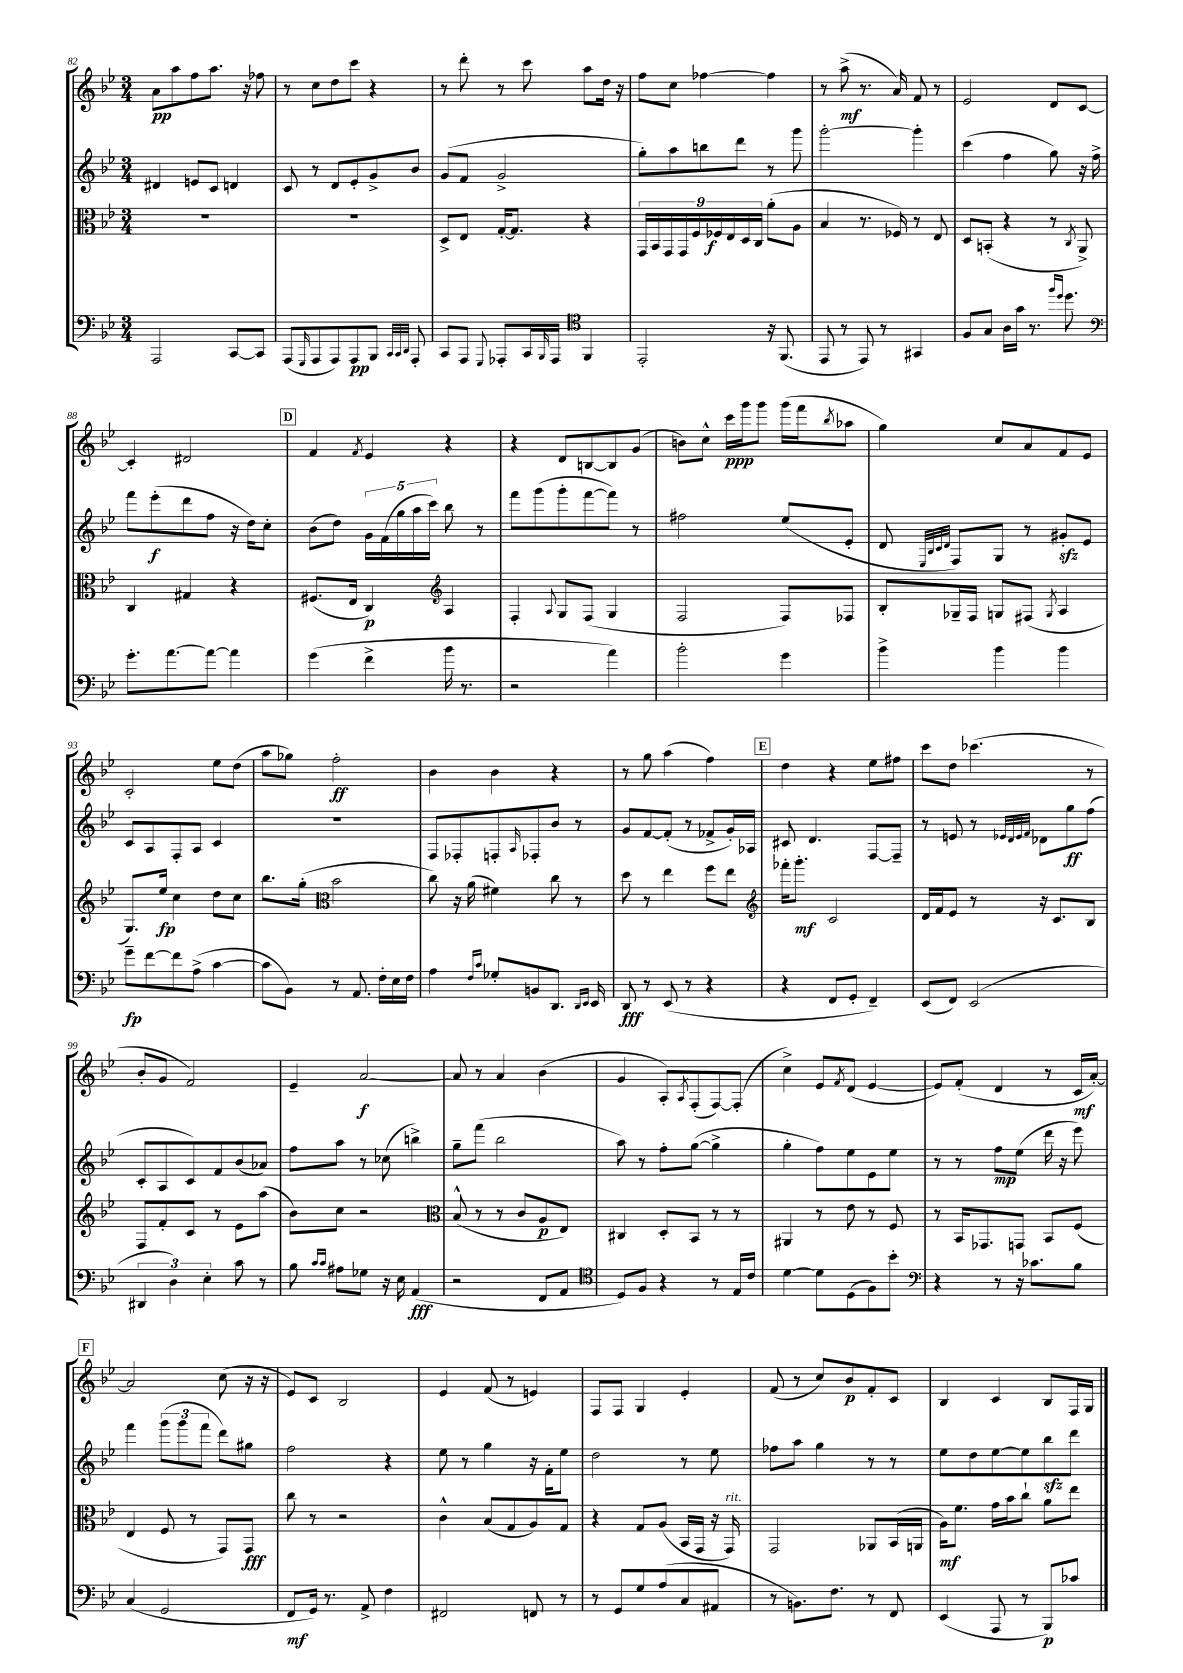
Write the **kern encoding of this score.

**kern	**kern	**kern	**kern
*staff4	*staff3	*staff2	*staff1
*clefF4	*clefC3	*clefG2	*clefG2
*k[b-e-]	*k[b-e-]	*k[b-e-]	*k[b-e-]
*M3/4	*M3/4	*M3/4	*M3/4
2AAA/	2.r	4d#/	8a\L
.	.	.	8aa\
.	.	8e/L	8ff\
.	.	8c/J	8.aa\J
[8CC/L	.	4d/	.
.	.	.	16r
8CC/]J	.	.	8ff-\
=	=	=	=
(8AAA/L	2.r	8c/	8r
16qqGGG/	.	.	.
8AAA/	.	8r	8cc\L
8AAA/)	.	8d/L	8dd\
8AAA/	.	8e-'/	8ccc\J
8BBB-/J	.	8g^/	4r
32qqCC/LLL	.	.	.
32qqCC/	.	.	.
32qqDD/JJJ	.	.	.
8AAA'/	.	8b-/J	.
=	=	=	=
8CC/L	8D^/L	(8g/L	8r
8AAA/J	8E-/J	8f/J	8ddd'\
8qqGGG/	.	.	.
8AAA-'/L	[16G'/LK	2g^/	8r
.	8.G/]J	.	.
16CC/L	.	.	8ccc\
16qqBBB-/	.	.	.
16AAA-/JJ	.	.	.
*clefC4	*	*	*
4FF/	4r	.	8aa\L
.	.	.	16dd\Jk
.	.	.	16r
=	=	=	=
2EE-'/	18GG/LL	8gg'\L)	8ff\L
.	18BB-/	.	.
.	18GG/	.	.
.	.	8aa\	8cc\J
.	18GG/	.	.
.	18F/	.	.
.	.	8bb\	[4ff-\
.	18F-/	.	.
.	18E-/	.	.
.	.	8ddd\J	.
.	18D/	.	.
.	18C/JJ	.	.
16r	(8a'\L	8r	4ff-\]
(8.FF/	.	.	.
.	8A\J	8ggg\	.
=	=	=	=
8EE-/	4B-/	[2ggg'\	8r
8r	.	.	(8aa^\
8EE-/)	8.r	.	8.r
8r	.	.	.
.	16F-/)	.	16a/)
4GG#/	8r	4ggg'\]	8f/
.	8E-/	.	8r
=	=	=	=
8F/L	8D/L	(4ccc\	2e-/
8G/J	(8BB'/J	.	.
16A\LL	4r	4ff\	.
16g\JJ	.	.	.
8.r	.	.	.
.	8r	8gg\)	8d/L
16qqff/LL	.	.	.
16qqdd/JJ	.	.	.
8.dd\	.	.	.
.	8qC/	.	.
.	8AA^/)	16r	[8c/J
.	.	16ff^\	.
=	=	=	=
*clefF4	*	*	*
8.g'\L	4C/	8fff\L	4c'/]
.	.	(8eee-'\	.
[8.a\	.	.	.
.	4G#/	8ddd\	2d#/
8a\_J	.	8ff\J	.
4a\]	4r	16r	.
.	.	16dd\LK)	.
.	.	8cc'\J	.
=	=	=	=
(4g\	(8.F#/L	(8b-\L	4f/
.	.	8dd\J)	.
.	16E-/Jk	.	.
.	.	.	8qf/
4f^\	4C/)	20g\LL	4e-/
.	.	(20f\	.
.	.	20gg\	.
.	.	20aa\	.
.	.	20ccc\JJ)	.
*	*clefG2	*	*
16b-\	4A/	8bb-\	4r
8.r	.	.	.
.	.	8r	.
=	=	=	=
2r	4F'/	8fff\L	4r
.	.	(8ggg\	.
.	8qqA/	.	.
.	8G/L	8ggg'\	8d/L
.	(8F/J	[8fff\	[8B/
4a\)	4G/	8fff\]J)	8B/]
.	.	8r	(8g/J
=	=	=	=
2b-'\	2F/	2ff#\	8b\L)
.	.	.	8cc^^\J
.	.	.	16ccc\LL
.	.	.	16ggg\J
.	.	.	8ggg\J
4g\	8F/L)	(8ee-/L	(16ggg\LL
.	.	.	16fff\J
.	.	.	8qbb-/
.	8F-/J	8e-'/J	8aa-\J
=	=	=	=
4b-^\	8B-'/L	8d/	4gg\)
.	.	32qqE-/LLL	.
.	.	32qqB-/	.
.	.	32qqc/	.
.	.	32qqd/JJJ	.
.	16G-~/L	8F/L)	.
.	16F/JJ	.	.
4b-\	8G/L	8G/J	8cc/L
.	(8F#/J	8r	8a/
.	8qG/	.	.
4b-\	4A/	8g#'/L	8f/
.	.	8e-/J	8e-/J
=	=	=	=
8g~\L	8.G/L)	8c/L	2c'/
[8f\	.	8A/	.
.	16ee-/Jk	.	.
8f\]	4cc\	8F'/	.
(8A^\J	.	8A/J	.
[4c\	8dd\L	4c/	8ee-\L
.	8cc\J	.	(8dd\J
=	=	=	=
8c\]L	8.bb-\L	2.r	8aa\L
8BB-\J)	.	.	8gg-\J)
.	(16gg'\Jk	.	.
*	*clefC3	*	*
8r	2b-\	.	2ff'\
8.AA/	.	.	.
16F'\LL	.	.	.
16E-\	.	.	.
16F\JJ	.	.	.
=	=	=	=
4A\	8cc\)	8F/L	4b-\
.	16r	8F-'/	.
.	(16a\	.	.
16qqF/LL	.	.	.
16qqc/JJ	.	.	.
8G-'/L	4f#\)	8F'/	4b-\
.	.	16qqA/	.
8BB/	.	8F-'/	.
8.DD/J	8cc\	8b-/J	4r
.	8r	8r	.
16qqDD/LL	.	.	.
16qqEE-/JJ	.	.	.
16EE-/	.	.	.
=	=	=	=
8DD/	8dd\	8g/L	8r
8r	8r	[8f/	8gg\
(8EE-/	4ee-\	(8f'/]J	(4aa\
8r	.	8r	.
4r	8ff\L	8f-^/L	4ff\)
.	8ee-\J	16g'/L)	.
.	.	16A-/JJ	.
=	=	=	=
*	*clefG2	*	*
4r	16fff-'\LK	8c#/	4dd\
.	8.ggg'\J	.	.
.	.	4.d/	.
8FF/L	2c/	.	4r
8GG'/J	.	.	.
4FF~/)	.	[8F/L	8ee-\L
.	.	8F~/]J	8ff#\J
=	=	=	=
(8EE-/L	16d/LL	8r	8ccc\L
.	16f/J	.	.
8FF/J)	8e-/J	8e/	8dd\J
(2EE-/	8r	8r	(4.ccc-\
.	.	32qqe-/LLL	.
.	.	32qqd/	.
.	.	32qqe-/	.
.	.	32qqf/JJJ	.
.	16r	8d-\L	.
.	8.c/L	.	.
.	.	8gg\	.
.	8B-/J	(8ff\J	8r
=	=	=	=
6DD#/	8F/L	8c'/L	8b-'/L
.	8f'/	8A/	8g/J
6D\)	.	.	.
.	8c/J	8c/)	2f/)
6E-'\	.	.	.
.	8r	8f/	.
8c\	8e-\L	(8b-/	.
8r	(8aa\J	8a-/J)	.
=	=	=	=
8B-\	8b-\L)	8ff\L	4e-~/
16qqc/LL	.	.	.
16qqc/JJ	.	.	.
8A#\L	8cc\J	8aa\J	.
8G-\J	2r	8r	[2a/
16r	.	(8cc-\	.
16E-\	.	.	.
(4AA/	.	4bb^\)	.
=	=	=	=
*	*clefC3	*	*
2r	(8B-^^/	8gg~\L	8a/]
.	8r	(8fff\J	8r
.	8r	2bb-\	4a/
.	8c/L	.	.
8FF/L	8A/	.	(4b-\
8AA/J	8E-/J)	.	.
=	=	=	=
*clefC4	*	*	*
8D/L)	4C#/	8aa\)	4g/
8F/J	.	8r	.
4r	8D'/L	8ff'\L	8A'/L)
.	.	.	8qA/
.	8BB-/J	([8gg\J	(8F'/
8r	8r	4gg^\]	[8F/)
16E-/LL	8r	.	(8F'/]J
16c/JJ	.	.	.
=	=	=	=
[4d\	4AA#/	4gg'\	4cc^\)
8d\]L	8r	8ff\L)	8e-/L
.	.	.	8qf/
(8D\	8e-\	8ee-\	(8d/J
8F\)	8r	8e-\	[4e-/
8b-'\J	8F/	8ee-\J	.
=	=	=	=
*clefF4	*	*	*
4r	8r	8r	8e-/]L)
.	16BB-/LK	8r	(8f'/J
.	8.GG-/	.	.
8r	.	8ff\L	4d/
16r	8GG/J	(8ee-\J	.
8.c-\L	.	.	.
.	8BB-/L	16ddd\	8r
.	.	16r	.
8B-\J	(8F/J	8eee-\)	16c/LL
.	.	.	[16a'/JJ)
=	=	=	=
(4C/	4E-/	4fff\	2a/]
2GG/	8F/	(12ggg\L	.
.	.	12ggg\	.
.	8r	.	.
.	.	12fff\J	.
.	8GG/L)	8ddd\L)	(8cc\
.	8GG/J	8gg#\J	16r
.	.	.	16r
=	=	=	=
8FF/L	8cc\	2ff\	8e-/L)
16GG/Jk)	8r	.	8c/J
8.r	.	.	.
.	2r	.	2B-/
8AA^/	.	.	.
4F\	.	4r	.
=	=	=	=
2FF#/	4c^^\	8ee-\	4e-/
.	.	8r	.
.	(8B-/L	4gg\	(8f/
.	8G/	.	8r
8FF/	8A/)	16r	4e/)
.	.	16f'\LK	.
8r	8G/J	8ee-\J	.
=	=	=	=
8r	4r	2dd\	8F/L
8GG/L	.	.	8F/J
8G/	8G/L	.	4G/
(8A/	(8A/J	.	.
8C/	16BB-/LL	8r	4e-'/
.	16GG/JJ	.	.
8AA#/J	16r	8ee-\	.
.	16GG/)	.	.
=	=	=	=
8r	2GG/	8ff-\L	(8f/
8.BB\L)	.	8aa\J	8r
.	.	4gg\	8cc/L)
8.F\J	.	.	.
.	.	.	8b-/
8r	8AA-/L	8r	8f'/
8FF/	(16BB-/L	8r	8c/J
.	16AA/JJ	.	.
=	=	=	=
(4EE-/	16A\LK)	8ee-\L	4B-/
.	8.f\J	.	.
.	.	8dd\	.
8AAA/	16g\LL	[8ee-\	4c/
.	16b-\J	.	.
8r	8cc`\J	8ee-\]	.
8BBB-/L)	8a\L	8bb-\	8B-/L
8c-/J	8ee-\J	8ddd\J	16F/L
.	.	.	16G/JJ
==	==	==	==
*-	*-	*-	*-
